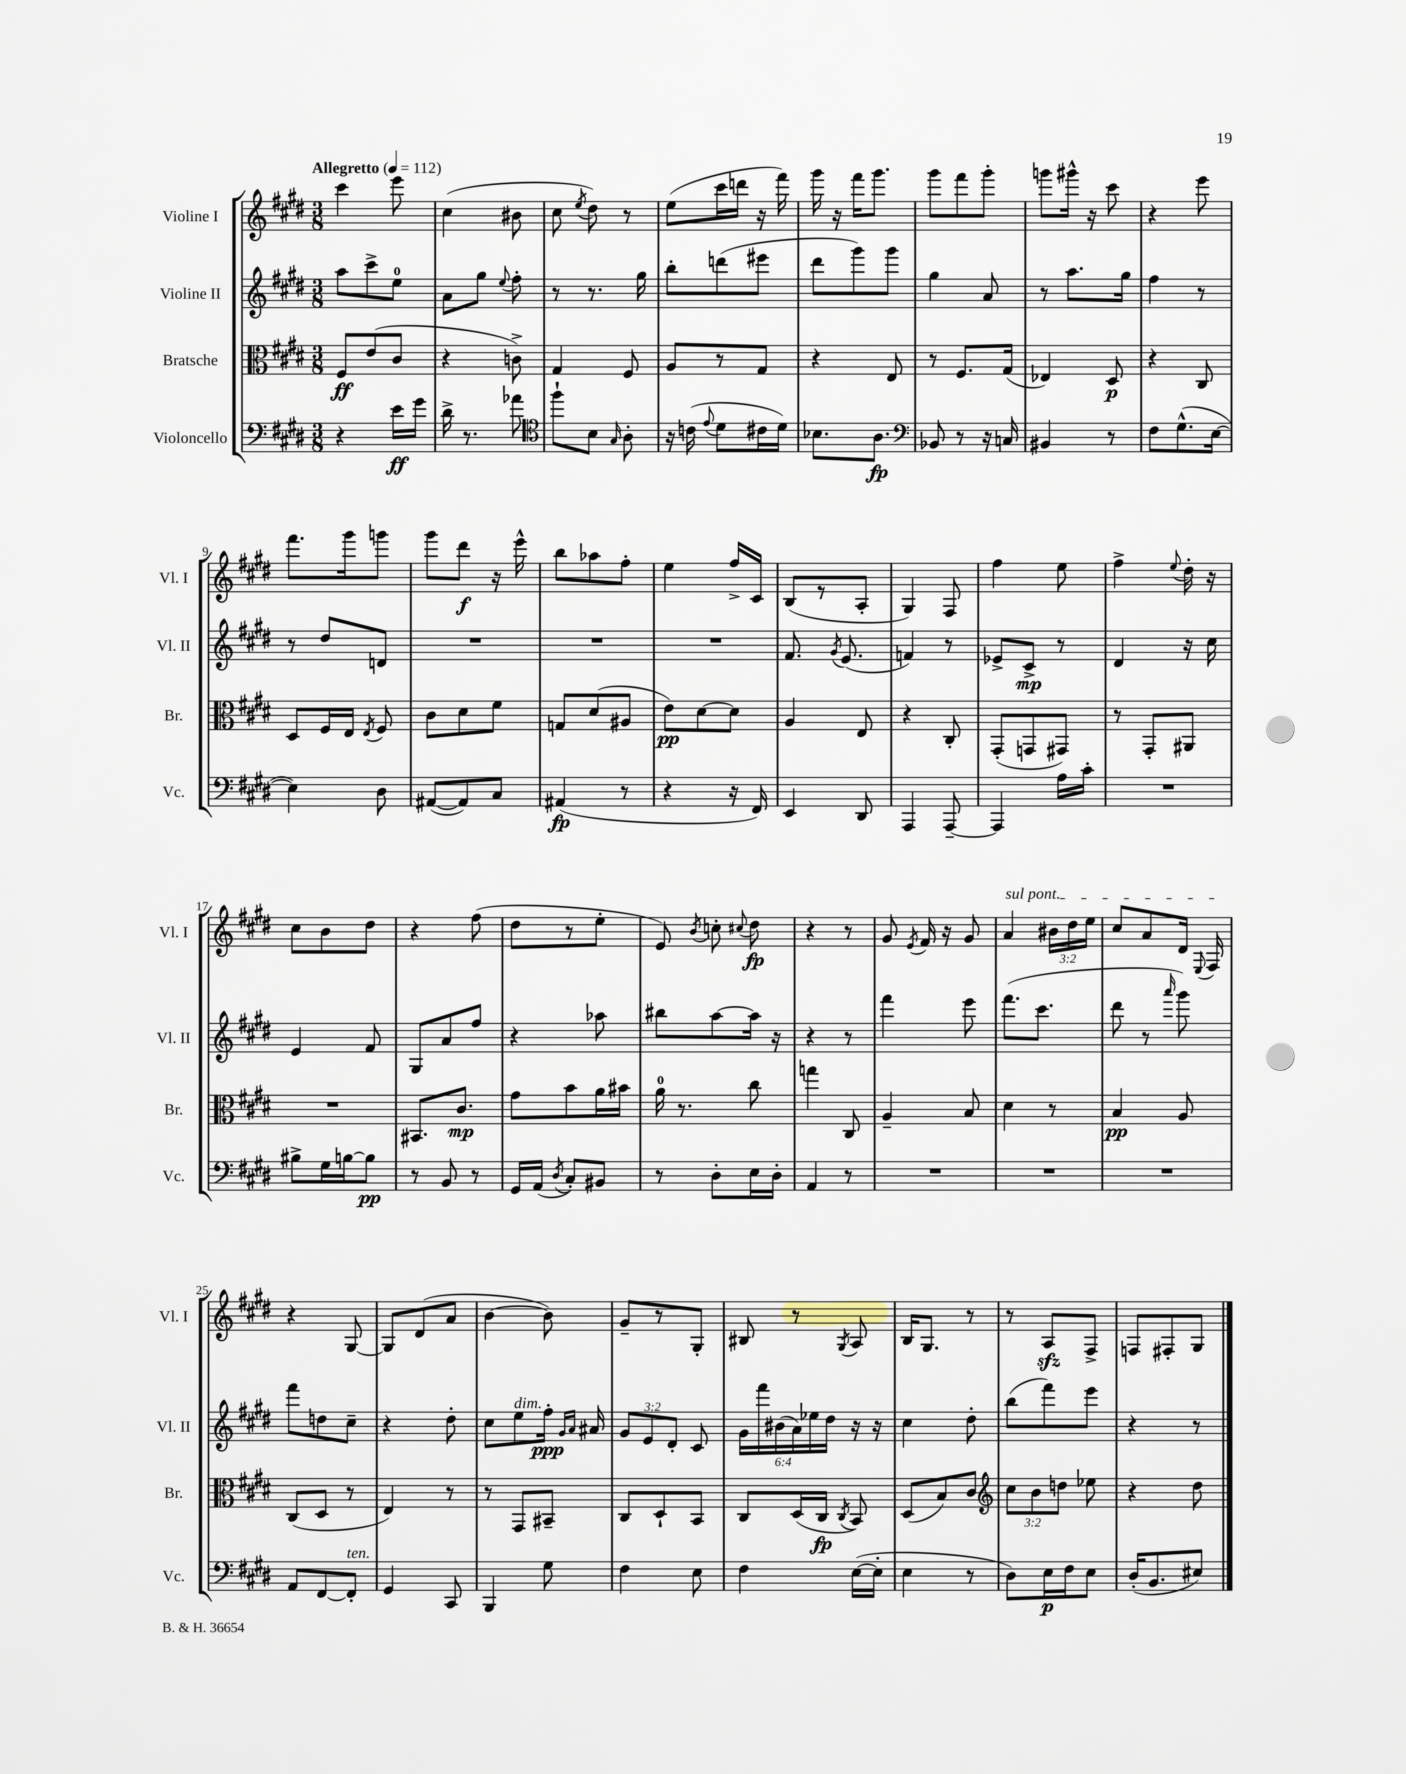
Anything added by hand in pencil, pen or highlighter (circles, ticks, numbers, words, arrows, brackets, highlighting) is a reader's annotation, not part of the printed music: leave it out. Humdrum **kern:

**kern	**kern	**kern	**kern
*staff4	*staff3	*staff2	*staff1
*clefF4	*clefC3	*clefG2	*clefG2
*k[f#c#g#d#]	*k[f#c#g#d#]	*k[f#c#g#d#]	*k[f#c#g#d#]
*M3/8	*M3/8	*M3/8	*M3/8
*MM112	*MM112	*MM112	*MM112
4r	8F#/L	8aa\L	4ccc#\
.	(8e/	8ccc#^\	.
16e\LL	8c#/J	8ee\J	8eee\
16g#\JJ	.	.	.
=	=	=	=
16d#^\	4r	8a\L	(4cc#\
8.r	.	.	.
.	.	8gg#\J	.
.	.	8qqee/	.
8a-\	8c^\)	8ff#'\	8b#\
=	=	=	=
*clefC4	*	*	*
8ff#`\L	4G#/	8r	8cc#\
.	.	.	8qee/
8B\J	.	8.r	8dd#\)
16qqG#/	.	.	.
8A'\	8F#/	.	8r
.	.	16gg#\	.
=	=	=	=
16r	8A/L	8bb'\L	(8ee\L
(16c\	.	.	.
8qqe/	.	.	.
8d#\L	8r	(8ddd\	16ccc#\L
.	.	.	16ddd\JJ
16c#\L	8G#/J	8eee#\J	16r
16d#\JJ)	.	.	16fff#\)
=	=	=	=
8.B-\L	4r	8ddd#\L	16ggg#\
.	.	.	16r
.	.	8ggg#\)	16fff#\LK
8.A\J	.	.	8.ggg#\J
.	8E/	8ggg#\J	.
=	=	=	=
*clefF4	*	*	*
8BB-/	8r	4gg#\	8ggg#\L
8r	8.F#/L	.	8fff#\
16r	.	8a/	8ggg#'\J
16C/	(16G#/Jk	.	.
=	=	=	=
4BB#/	4E-/)	8r	8ggg\L
.	.	8.aa\L	16ggg#^^\Jk
.	.	.	16r
8r	8D#/	.	8ccc#\
.	.	16gg#\Jk	.
=	=	=	=
8F#\L	4r	4ff#\	4r
(8.G#^^\	.	.	.
.	8C#/	8r	8eee\
[16E\Jk	.	.	.
=	=	=	=
4E\])	8D#/L	8r	8.fff#\L
.	16F#/L	8dd#/L	.
.	16E/JJ	.	16ggg#\k
.	8qE/	.	.
8D#\	8F#/	8d/J	8ggg\J
=	=	=	=
([8AA#/L	8c#\L	4.r	8ggg#\L
8AA#/])	8d#\	.	8ddd#\J
8C#/J	8f#\J	.	16r
.	.	.	16eee^^\
=	=	=	=
(4AA#/	8G/L	4.r	8bb\L
.	(8d#/	.	8aa-\
8r	8A#/J	.	8ff#'\J
=	=	=	=
4r	8e\L)	4.r	4ee\
.	[8d#\	.	.
16r	8d#\]J	.	16ff#^/LL
16FF#/)	.	.	16c#/JJ
=	=	=	=
4EE/	4A/	8.f#/	(8B/L
.	.	.	8r
.	.	8qg#/	.
.	.	(8.e/	.
8DD#/	8E/	.	8A'/J
=	=	=	=
4AAA/	4r	4f/)	4G#/)
[8AAA~/	8C#'/	8r	8F#/
=	=	=	=
4AAA/]	(8GG#'/L	8e-^/L	4ff#\
.	8GG/	8c#^/J	.
16A\LL	8GG#/J)	8r	8ee\
16c#'\JJ	.	.	.
=	=	=	=
4.r	8r	4d#/	4ff#^\
.	8GG#'/L	.	.
.	.	.	8qqee/
.	8AA#/J	16r	16dd#'\
.	.	16cc#\	16r
=	=	=	=
8B#^\L	4.r	4e/	8cc#\L
16G#\L	.	.	8b\
[16B\J	.	.	.
8B\]J	.	8f#/	8dd#\J
=	=	=	=
8r	8.BB#/L	8G#/L	4r
8BB/	.	8a/	.
.	8.c#/J	.	.
8r	.	8ff#/J	(8ff#\
=	=	=	=
16GG#/LL	8g#\L	4r	8dd#\L
(16AA/JJ	.	.	.
8qD#/	.	.	.
8C#'/L)	8b\	.	8r
8BB#/J	16a\L	8aa-\	8ee'\J
.	16b#\JJ	.	.
=	=	=	=
8r	16a\	8bb#\L	8e/)
.	8.r	.	.
.	.	.	8qb/
8D#'\L	.	[8aa\	8cc'\
.	.	.	8qqcc#/
16E\L	8cc#\	16aa\]Jk	8dd#\
16D#'\JJ	.	16r	.
=	=	=	=
4AA/	4gg\	4r	4r
8r	8C#/	8r	8r
=	=	=	=
4.r	4A~/	4fff#\	8g#/
.	.	.	8qe/
.	.	.	16f#/
.	.	.	16r
.	8B/	8eee\	8g#/
=	=	=	=
4.r	4d#\	(8.fff#\L	4a/
.	.	8.ccc#\J	.
.	8r	.	24b#\LL
.	.	.	24dd#\
.	.	.	24ee\JJ
=	=	=	=
4.r	4B/	8ddd#\	8cc#/L
.	.	8r	8a/
.	.	16qqaaa/	.
.	8A/	8ggg#\)	16d#/Jk
.	.	.	8qqE/
.	.	.	16F#/
=	=	=	=
8AA/L	(8C#/L	8fff#\L	4r
[8FF#/	8D#/J	8dd\	.
8FF#'/]J	8r	8cc#~\J	[8G#/
=	=	=	=
4GG#/	4E/)	4r	8G#/]L
.	.	.	(8d#/
8CC#/	8r	8dd#'\	8a/J
=	=	=	=
4BBB/	8r	8cc#\L	[4b\
.	8GG#/L	8ee\	.
8G#\	8BB#~/J	16ff#'\Jk	8b\])
.	.	16qqg#/LL	.
.	.	16qqa/JJ	.
.	.	16a#/	.
=	=	=	=
4F#\	8C#/L	12g#/L	8g#~/L
.	.	12e/	.
.	8D#`/	.	8r
.	.	12d#'/J	.
8E\	8BB/J	8c#/	8G#'/J
=	=	=	=
4F#\	8C#/L	24g#\LL	8B#/
.	.	24fff#\	.
.	.	(24b#\	.
.	(16D#/L	24a\)	8r
.	.	24ee-\	.
.	16C#/JJ	.	.
.	.	24dd#\JJ	.
.	8qC#/	.	8qG#/
([16E\LL	8BB/)	16r	8A/
16E'\]JJ	.	16r	.
=	=	=	=
4E\	(8D#/L	4cc#\	16B/LK
.	.	.	8.G#/J
.	8B/)	.	.
8r	8c#/J	8dd#'\	8r
=	=	=	=
*	*clefG2	*	*
8D#\L)	12cc#\L	(8bb\L	8r
.	12b\	.	.
16E\L	.	8fff#\)	8A/L
.	12dd\J	.	.
16F#\J	.	.	.
8E\J	8ee-\	8eee\J	8F#^/J
=	=	=	=
(16D#'/LK	4r	4r	8F/L
8.BB/	.	.	.
.	.	.	8F#'/
8E#/J)	8dd#\	8r	8G#/J
==	==	==	==
*-	*-	*-	*-
